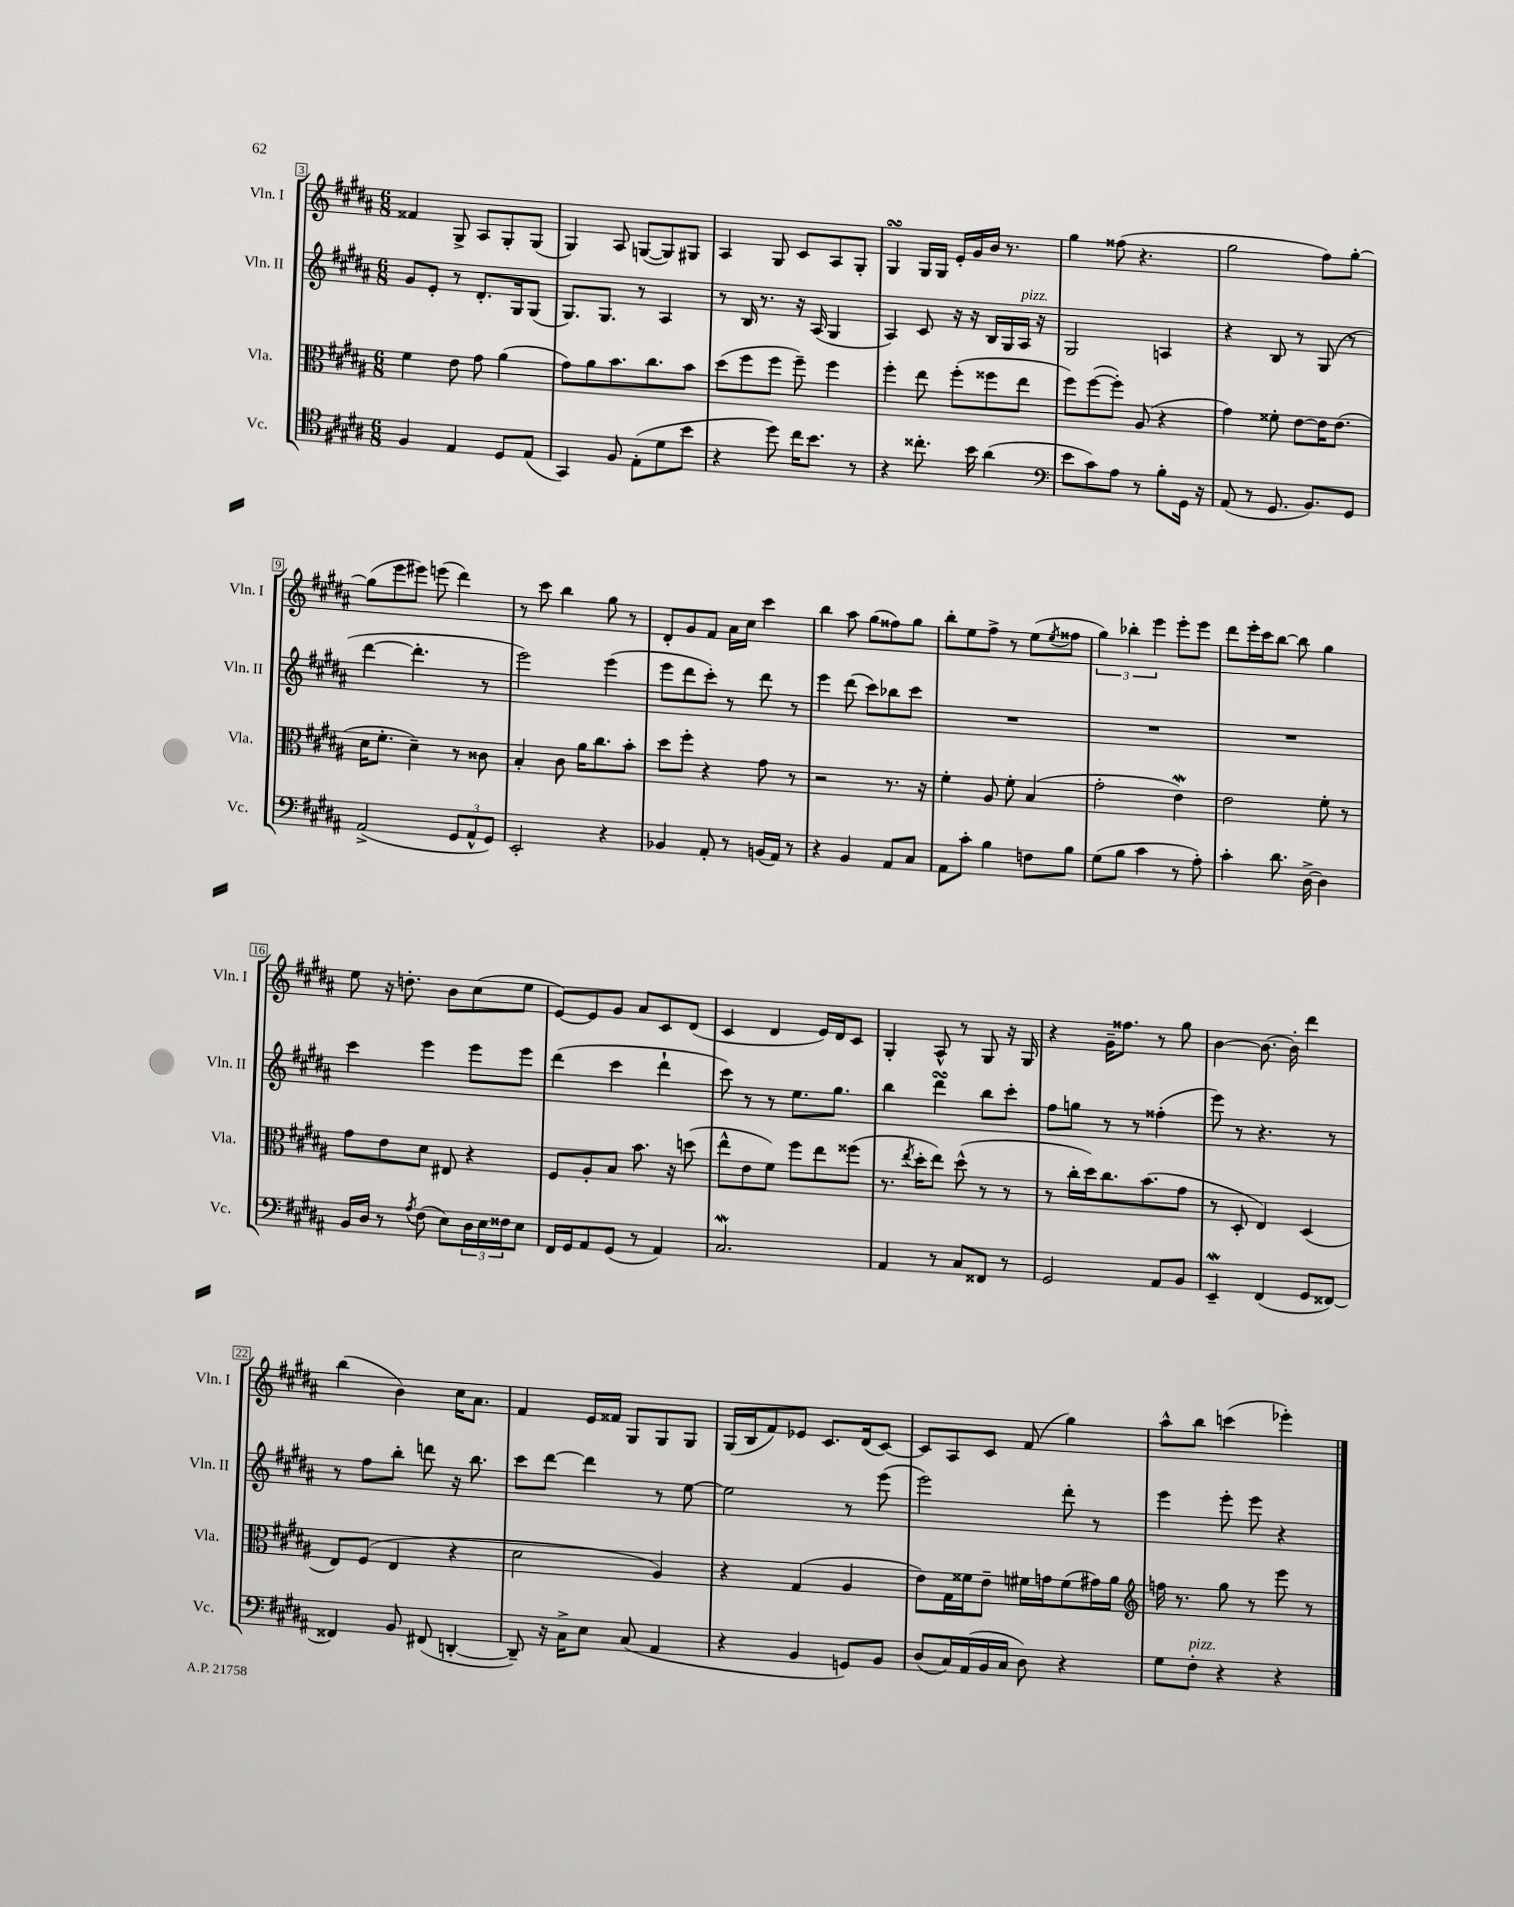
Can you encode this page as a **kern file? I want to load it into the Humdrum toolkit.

**kern	**kern	**kern	**kern
*staff4	*staff3	*staff2	*staff1
*clefC4	*clefC3	*clefG2	*clefG2
*k[f#c#g#d#a#]	*k[f#c#g#d#a#]	*k[f#c#g#d#a#]	*k[f#c#g#d#a#]
*M6/8	*M6/8	*M6/8	*M6/8
4F#	4f#	8g#	4f##
.	.	8e'	.
4E	8e	8r	8G#^
.	8g#	8.d#'	8A#
8D#	(4a#	.	8G#'
.	.	16G#	.
(8E	.	(8G#	(8G#
=	=	=	=
4GG#)	8g#)	8.G#)	4G#)
.	8a#	.	.
.	.	8.G#	.
8F#	8.b	.	8A#
(8E'	.	8r	([8G
.	8.cc#	.	.
8d#	.	4A#	8G])
8b	8b	.	8G#
=	=	=	=
4r	(8dd#	8r	4A#
.	8ff#	16B	.
.	.	8.r	.
8dd#)	8ff#	.	8G#
16cc#	8ff#~)	16r	8c#
8.b	.	(16A#	.
.	4ff#	4G#	8A#
8r	.	.	8G#'
=	=	=	=
4r	4ff#'	4A#)	4G#
8.cc##'	8ee	8c#	16G#
.	.	.	16G#
.	(8ff#'	16r	16e'
16b	.	16r	16g#
(4a#	8ff##	16B	16b
.	.	16G#	8.r
.	8ee	16A#	.
.	.	16r	.
=	=	=	=
*clefF4	*	*	*
8e	8ff#)	2G#	4gg#
8c#)	([8ff#	.	.
8A#	8ff#'])	.	(8ff##
8r	(8A#	.	4.r
8B'	4r	4A	.
16GG#	.	.	.
16r	.	.	.
=	=	=	=
(8AA#	4g#)	4r	2gg#
8r	.	.	.
8.GG#	8f##'	8B	.
.	[8e	8r	.
8.BB)	.	.	.
.	16e]	(8G#	8ff#)
.	(8.e	.	.
8GG#	.	8r	[8gg#'
=	=	=	=
(2AA#^	16d#	[4ddd#	(8gg#]
.	8.f#'	.	.
.	.	.	8eee
.	4d#~)	4.ddd#']	8eee#)
.	.	.	(8eee
12GG#	8r	.	4ddd#)
12AA#^^	.	.	.
.	8c##	8r	.
12GG#)	.	.	.
=	=	=	=
2EE'	4B'	2eee)	8r
.	.	.	8ccc#
.	8c#	.	4bb
.	16a#	.	.
.	8.cc#	.	.
4r	.	(4eee	8gg#
.	8b'	.	8r
=	=	=	=
4BB-	8dd#	8eee	8d#'
.	8ff#'	8ddd#	8g#
8AA#'	4r	8ccc#')	8f#
8r	.	8r	16a#
.	.	.	16cc#
(16BB	8g#	8ddd#	4ccc#
16AA#)	.	.	.
8r	8r	8r	.
=	=	=	=
4r	2r	4eee	4bb
4BB	.	(8ddd#	8aa#
.	.	8ccc#)	(8gg#
8AA#	8.r	8bb-	8ff##)
8C#	.	8ccc#	8gg#
.	16r	.	.
=	=	=	=
8AA#	4f#'	2.r	8bb'
8c#'	.	.	8ee
4B	8A#	.	8ff#^
.	8f#'	.	8r
8F	(4B	.	(8ee
.	.	.	8qee
8B	.	.	8ff##
=	=	=	=
(8G#	2g#'	2.r	6gg#)
8B	.	.	.
.	.	.	6bb-'
4c#	.	.	.
.	.	.	6eee
8r	4e)	.	8eee'
8A#')	.	.	8eee
=	=	=	=
4c#'	2e	2.r	8ddd#
.	.	.	16eee'
.	.	.	16ccc#
8.d#	.	.	[8bb
.	.	.	8bb]
[16D#^	.	.	.
4D#]	8f#'	.	4gg#
.	8r	.	.
=	=	=	=
16BB	8g#	4ccc#	8ee
16D#	.	.	.
8r	8e	.	16r
.	.	.	8.dd'
8qA#	.	.	.
(8F#	8d#	4eee	.
8E)	8E#	.	8b
24D#	4r	8eee	(8cc#
24E	.	.	.
24F##	.	.	.
8E	.	8eee	8ee
=	=	=	=
16FF#	8F#	(4ddd#	[8e)
16GG#	.	.	.
8AA#	8A#'	.	8e]
(8GG#	8B	4ccc#	8g#
8r	8.b	.	8a#
4AA#)	.	4ddd#`	8c#
.	16r	.	.
.	(8dd	.	(8d#
=	=	=	=
2.C#	8ee^^	8ccc#)	4c#
.	8e	8r	.
.	8f#)	8r	4d#
.	8ff#	8.ee	.
.	8ee	.	16e)
.	.	8.gg#	16d#
.	(8ff##	.	8c#
=	=	=	=
4AA#	8.r	4bb	4G#'
.	8qee	.	.
.	16dd#'	.	.
8r	8ee)	4ddd#	8A#^^
8C#	(8dd#^^	.	8r
8FF##	8r	8bb	8G#
8r	8r	8ccc#'	16r
.	.	.	16G#
=	=	=	=
2GG#	8r	8ff#	4r
.	16cc#'	8gg	.
.	16dd#)	.	.
.	8.cc#	8r	16g#~
.	.	.	8.ff##
.	.	8r	.
.	(8.b	.	.
8AA#	.	(4ff##'	8r
8BB	8g#	.	8gg#
=	=	=	=
4EE~	8r	8eee)	[4b
.	8D#'	8r	.
(4FF#	4E)	4.r	8.b_
.	.	.	16b']
8GG#	(4D#	.	4ddd#
[8FF##)	.	8r	.
=	=	=	=
4FF##]	8E)	8r	(4bb
.	(8F#	8ff#	.
8BB	4E	8bb'	4b)
(8FF#	.	8ddd	.
[4DD'	4r	16r	16cc#
.	.	8.bb	8.a#
=	=	=	=
8DD~])	2d#	8ccc#	4f#
16r	.	[8ddd#	.
16C#^	.	.	.
8E	.	4ddd#]	16e
.	.	.	16f##
(8C#	.	.	8G#
4AA#	4A#)	8r	8G#
.	.	[8ee	8G#
=	=	=	=
4r	4r	2ee]	(16G#
.	.	.	16B
.	.	.	8f#)
4BB	(4G#	.	8e-
.	.	.	8.c#
8GG)	4A#	8r	.
.	.	.	(16d#
8BB	.	(8eee	[8c#)
=	=	=	=
(8D#	8e)	2eee)	8c#]
16C#)	16G#	.	8A#
(16AA#	16f##	.	.
16BB	8e~	.	8c#
16C#	.	.	.
8D#)	16f#	.	(8f#
.	16g	.	.
4r	(8f#	8ddd#'	4gg#)
.	16g#)	8r	.
.	16a#	.	.
=	=	=	=
*	*clefG2	*	*
8G#	16ff	4eee	8aa#^^
.	8.r	.	.
8F#'	.	.	8bb
4r	8gg#	8eee'	(4ccc
.	8r	8eee	.
4r	8eee	4r	4eee-')
.	8r	.	.
==	==	==	==
*-	*-	*-	*-
